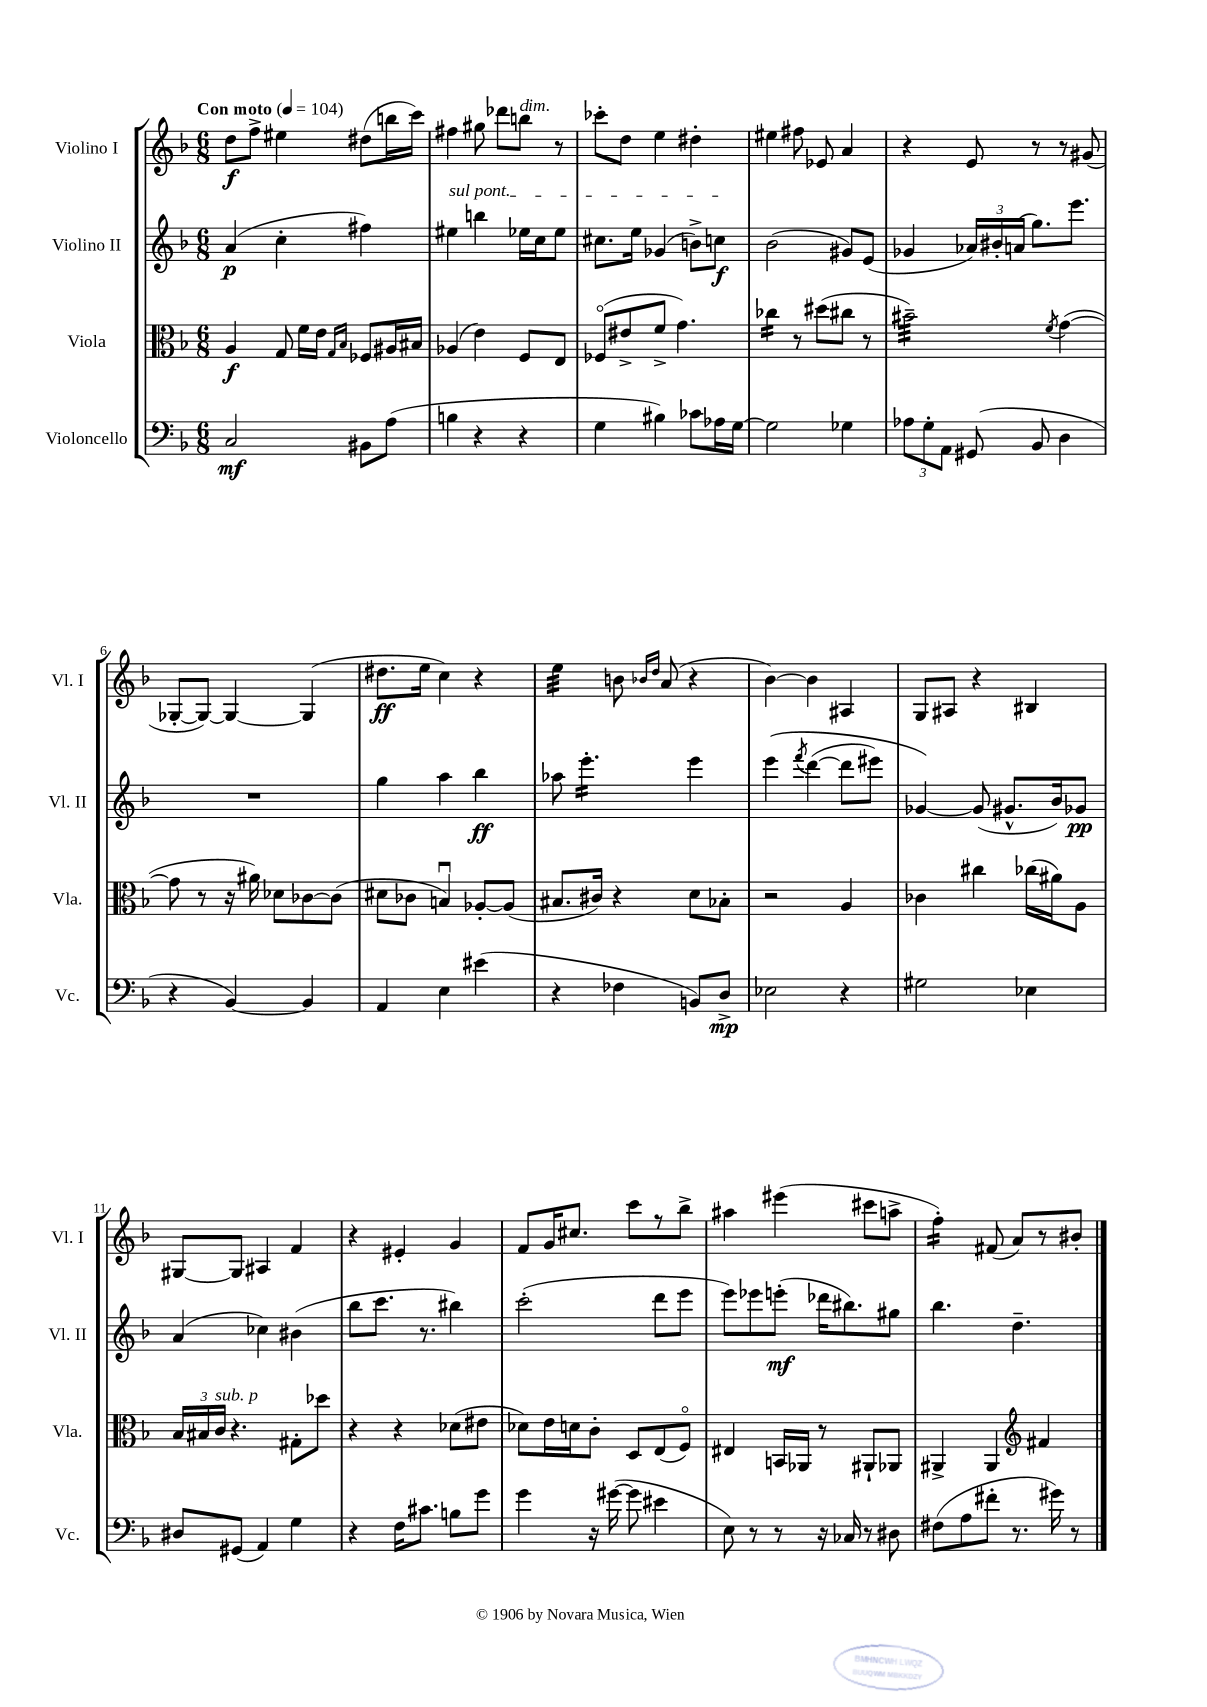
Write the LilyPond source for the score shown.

<<
\new StaffGroup <<
\new Staff = "s0" \with { instrumentName = "Violino I" shortInstrumentName = "Vl. I" } {
    \clef treble \key f \major \numericTimeSignature \time 6/8 \tempo "Con moto" 4 = 104
    \autoBeamOff d''8[\f f''8]-> eis''4 dis''8[( b''16 c'''16]) |
    fis''4 gis''8 des'''8[ b''8]^\markup { \italic "dim." } r8 |
    ces'''8[-. d''8] e''4 dis''4-. |
    eis''4 fis''8 ees'8 a'4 |
    r4 e'8 r8 r8 gis'8( |
    ges8[~-. ges8]~) ges4~ ges4( |
    dis''8.[\ff e''16] c''4) r4 |
    e''4:32 b'8 \grace { bes'16[ d''16] } a'8( r4 |
    bes'4~) bes'4 ais4 |
    g8[ ais8] r4 bis4 |
    gis8[~ gis8] ais4 f'4 |
    r4 eis'4-. g'4 |
    f'8[ g'16 cis''8.] c'''8[ r8 bes''8]-> |
    ais''4 eis'''4( cis'''8[ a''8]-> |
    f''4:16-.) fis'8( a'8[) r8 bis'8]-. \bar "|." |
}
\new Staff = "s1" \with { instrumentName = "Violino II" shortInstrumentName = "Vl. II" } {
    \clef treble \key f \major \numericTimeSignature \time 6/8
    \autoBeamOff a'4\p( c''4-. fis''4) |
    \once \override TextSpanner.bound-details.left.text = \markup { \italic "sul pont." } eis''4\startTextSpan b''4 ees''16[ c''16 ees''8] |
    cis''8.[ e''16] ges'4( b'8[->) c''8]\f\stopTextSpan |
    bes'2( gis'8[) e'8]( |
    ges'4 \tuplet 3/2 { aes'16[) bis'16-. a'16]( } g''8.[) e'''8.] |
    R2. |
    g''4 a''4 bes''4\ff |
    aes''8 e'''4.:16-. e'''4 |
    e'''4\( \acciaccatura { f'''8 } d'''4~( d'''8[ eis'''8]) |
    ges'4~\) ges'8( gis'8.[-^ bes'16) ges'8]\pp |
    a'4( ces''4) bis'4( |
    bes''8[ c'''8.] r8. bis''4) |
    c'''2-.( d'''8[ e'''8] |
    e'''8[) ees'''8 e'''8]-.\mf( des'''16[ bis''8.) gis''8] |
    bes''4. d''4.-- \bar "|." |
}
\new Staff = "s2" \with { instrumentName = "Viola" shortInstrumentName = "Vla." } {
    \clef alto \key f \major \numericTimeSignature \time 6/8
    \autoBeamOff a4\f g8 f'16[ e'16] \grace { g16[ bes16] } fes8[ ais16 bis16] |
    aes4( e'4) f8[ e8] |
    fes8[\flageolet( eis'8-> f'8]-> g'4.) |
    ces''4:16 r8 dis''8[( cis''8] r8 |
    bis'2:32--) \acciaccatura { f'8 } g'4~( |
    g'8 r8 r16 ais'16) des'8[ ces'8~ ces'8]( |
    dis'8[ ces'8] b4\downbow) aes8[~-. aes8]( |
    bis8.[ cis'16]) r4 d'8[ bes8]-. |
    r2 a4 |
    ces'4 cis''4 ces''16[( ais'16) a8] |
    \tuplet 3/2 { bes16[ bis16 c'16]^\markup { \italic "sub. p" } } r4. gis8[-. des''8] |
    r4 r4 des'8[( eis'8] |
    des'8[) e'16 d'16 c'8]-. d8[ e8( f8]\flageolet) |
    eis4 b,16[ aes,16] r8 ais,8[-! aes,8] |
    ais,4-> ais,4 \clef treble fis'4 \bar "|." |
}
\new Staff = "s3" \with { instrumentName = "Violoncello" shortInstrumentName = "Vc." } {
    \clef bass \key f \major \numericTimeSignature \time 6/8
    \autoBeamOff c2\mf bis,8[ a8]( |
    b4 r4 r4 |
    g4 bis4) ces'8[ aes16 g16]~ |
    g2 ges4 |
    \tuplet 3/2 { aes8[ g8-. a,8] } gis,8( bes,8 d4 |
    r4 bes,4~) bes,4 |
    a,4 e4 eis'4( |
    r4 fes4 b,8[) d8]->\mp |
    ees2 r4 |
    gis2 ees4 |
    dis8[ gis,8]( a,4) g4 |
    r4 f16[ cis'8.] b8[ g'8] |
    g'4 r16 gis'16~( gis'8 eis'4 |
    e8) r8 r8 r16 ces16 r8 dis8 |
    fis8[( a8 fis'8]-. r8. gis'16) r8 \bar "|." |
}
>>
>>
